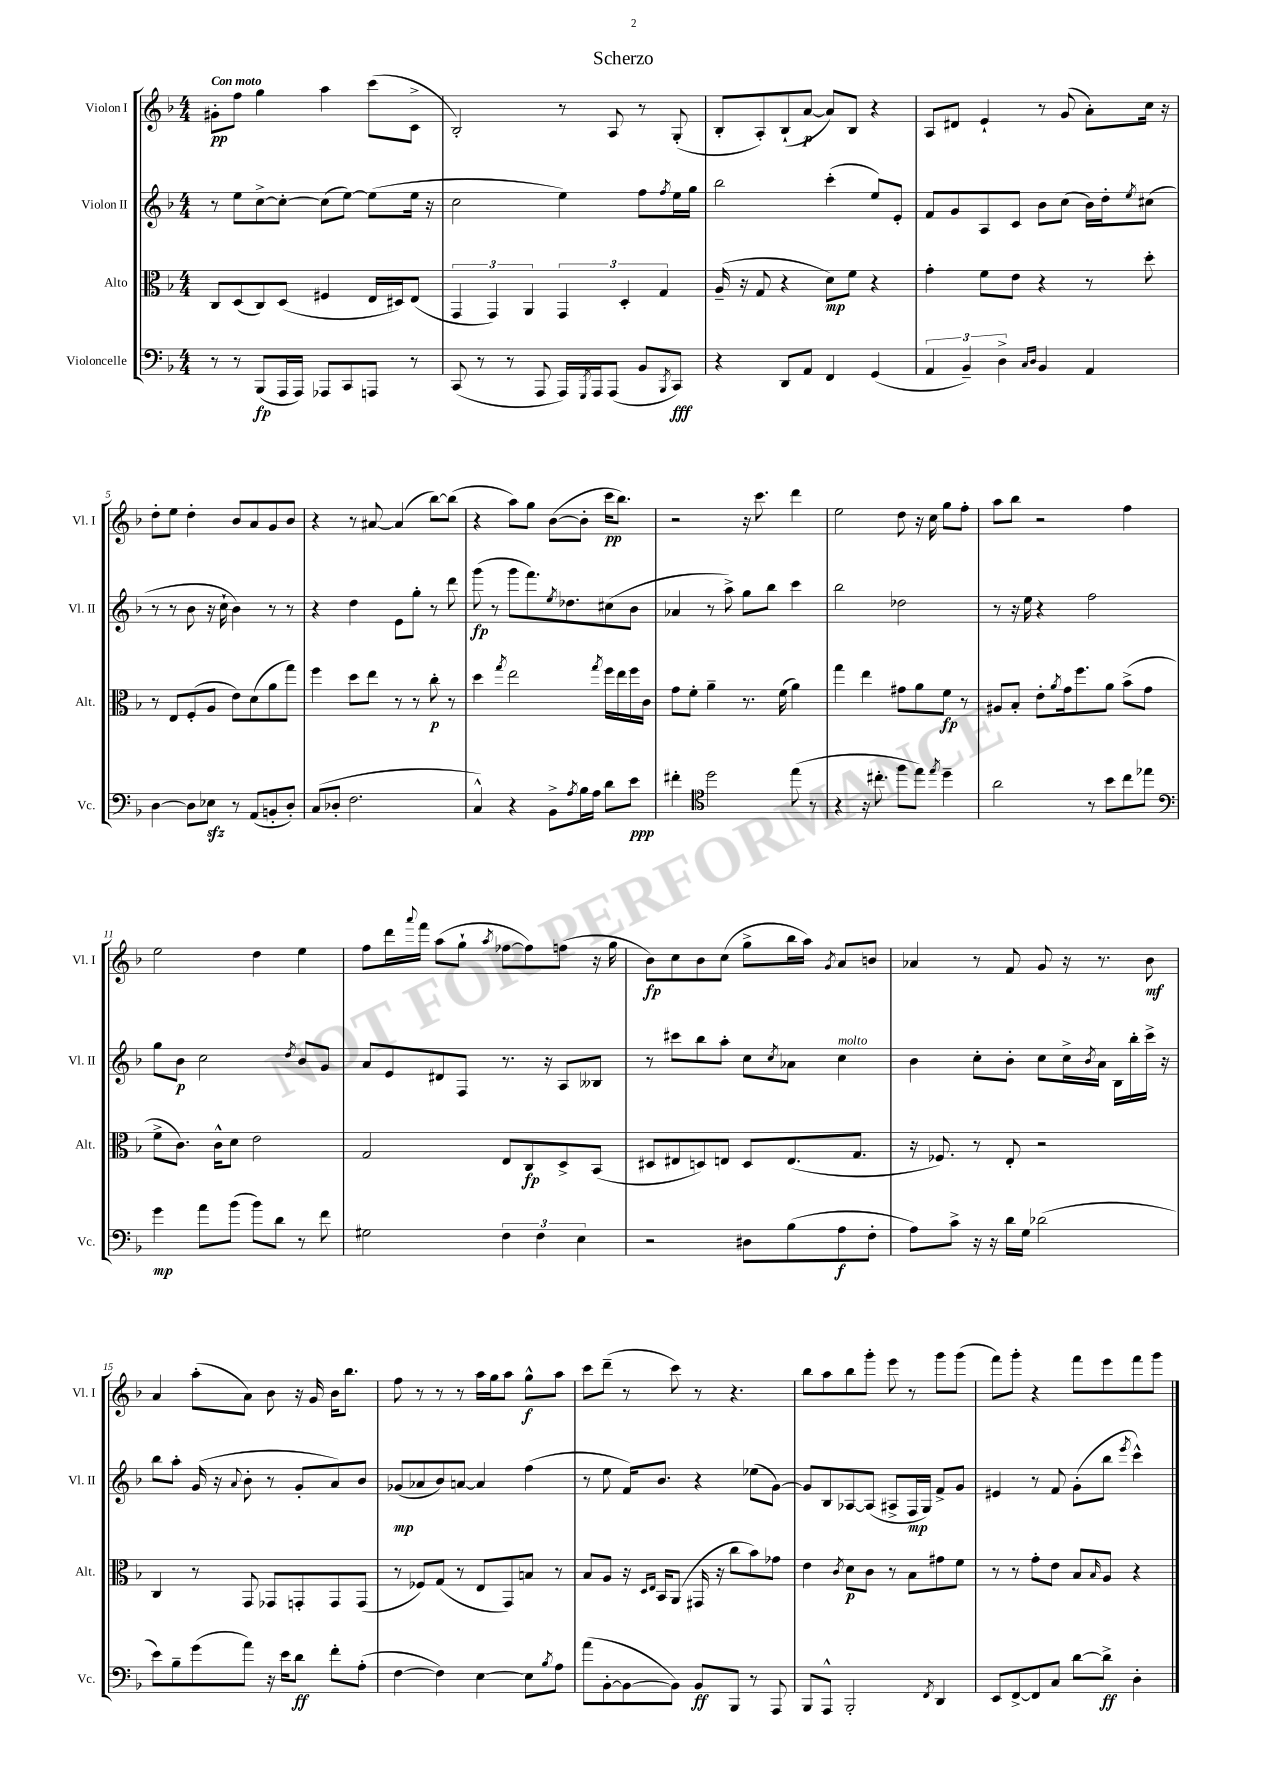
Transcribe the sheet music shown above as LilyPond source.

\header { title = "Scherzo" }
<<
\new StaffGroup <<
\new Staff = "s0" \with { instrumentName = "Violon I" shortInstrumentName = "Vl. I" } {
    \clef treble \key f \major \numericTimeSignature \time 4/4 \tempo "Con moto"
    gis'8-.\pp f''8 g''4 a''4 c'''8( c'8-> |
    bes2-.) r8 a8 r8 g8-.( |
    bes8-. a8-.) bes8-!( a'8~\p a'8) bes8 r4 |
    a8 dis'8 e'4-! r8 g'8( a'8-.) c''16 r16 |
    d''8-. e''8 d''4-. bes'8 a'8 g'8 bes'8 |
    r4 r8 ais'8~ ais'4( bes''8~) bes''8( |
    r4 a''8) g''8 bes'8~( bes'8-. c'''16\pp bes''8.) |
    r2 r16 c'''8. d'''4 |
    e''2 d''8 r16 c''16 g''8 f''8-. |
    a''8 bes''8 r2 f''4 |
    e''2 d''4 e''4 |
    f''8 d'''16 \appoggiatura { a'''8 } f'''16 a''8( g''8-! \acciaccatura { a''8 } fes''8~ fes''8) f''8( r16 g''16 |
    bes'8\fp) c''8 bes'8 c''8( g''8-> bes''16 a''16) \acciaccatura { g'8 } a'8 b'8 |
    aes'4 r8 f'8 g'8 r16 r8. bes'8\mf |
    a'4 a''8-.( a'8) bes'8 r16 g'16 bes'16 bes''8. |
    f''8 r8 r8 r8 a''16 g''16 a''8 g''8-^\f a''8 |
    c'''8 d'''8--( r8 c'''8) r8 r4. |
    bes''8 a''8 bes''8 g'''8-. e'''8 r8 g'''8 g'''8( |
    f'''8) g'''8-. r4 f'''8 e'''8 f'''8 g'''8 \bar "|." |
}
\new Staff = "s1" \with { instrumentName = "Violon II" shortInstrumentName = "Vl. II" } {
    \clef treble \key f \major \numericTimeSignature \time 4/4
    r8 e''8 c''8~-> c''8~-. c''8( e''8~) e''8( e''16 r16 |
    c''2 e''4) f''8 \acciaccatura { f''8 } e''16 g''16 |
    bes''2 c'''4-.( e''8) e'8-. |
    f'8 g'8 a8 c'8 bes'8 c''8( bes'16) d''16-. \acciaccatura { e''8 } cis''8( |
    r8 r8 bes'8 r16 c''16-! bes'4) r8 r8 |
    r4 d''4 e'8 g''8-. r8 d'''8 |
    g'''8\fp( r8 g'''8 f'''8.) \acciaccatura { e''8 } des''8. cis''8( bes'8 |
    aes'4 r8 a''8->) g''8 bes''8 c'''4 |
    bes''2 des''2 |
    r8 r16 e''16 r4 f''2 |
    g''8 bes'8\p c''2 \acciaccatura { d''8 } bes'8 g'8 |
    a'8 e'8 dis'8 f8 r8. r16 a8 beses8 |
    r8 cis'''8 bes''8 a''8-. c''8 \acciaccatura { c''8 } aes'8 c''4^\markup { \italic "molto" } |
    bes'4 c''8-. bes'8-. c''8 c''16-> \acciaccatura { bes'8 } a'16 bes16 bes''16-. c'''16-> r16 |
    bes''8 a''8-. g'16( r16 \appoggiatura { a'8 } bes'8-. r8 g'8-. a'8) bes'8 |
    ges'8\mp( aes'8 bes'8) a'8~ a'4 f''4( |
    r8 e''8 f'16) bes'8. r4 ees''8( g'8~) |
    g'8 bes8 aes8~ aes8( ais8-> f16\mp g16) f'8-> g'8 |
    eis'4 r8 f'8 g'8-.( bes''8 \acciaccatura { e'''8 } c'''4-^) \bar "|." |
}
\new Staff = "s2" \with { instrumentName = "Alto" shortInstrumentName = "Alt." } {
    \clef alto \key f \major \numericTimeSignature \time 4/4
    c8 d8( c8) d8( fis4 e16 dis16) e8( |
    \tuplet 3/2 { g,4 g,4) a,4 } \tuplet 3/2 { g,4 d4-. g4 } |
    a16--( r16 g8 r4 d'8\mp) f'8 r4 |
    g'4-. f'8 e'8 r4 r8 d''8-. |
    r8 e8 f8-.( a8 e'8) d'8( a'8 g''8) |
    f''4 d''8 e''8 r8 r8 c''8-.\p r8 |
    d''4 \acciaccatura { g''8 } e''2 \acciaccatura { g''8 } f''16 e''16 f''16 c'16 |
    g'8 f'8-. a'4-- r8. f'16( a'4) |
    g''4 e''4 gis'8 a'8 f'8\fp r8 |
    ais8 bes8-. e'8-. \acciaccatura { a'8 } g'16 f''8. a'8 bes'8->( g'8 |
    f'8-> c'8.) c'16-^ d'8 e'2 |
    g2 e8 c8\fp d8-> bes,8( |
    dis8 eis8 d8) e8 d8 e8.( g8. |
    r16 fes8.) r8 e8-. r2 |
    c4 r8 g,8 ges,8 g,8-. g,8 g,8( |
    r8 fes8) g8( r8 e8 g,8) b8 r8 |
    bes8 a8 r16 \grace { d16 e16 } bes,16 a,8( gis,16 r16 c''8 bes'8) ges'8 |
    e'4 \acciaccatura { c'8 } d'8\p c'8 r8 bes8 gis'8 f'8 |
    r8 r8 g'8-. e'8 bes8 \grace { bes16 } a8 r4 \bar "|." |
}
\new Staff = "s3" \with { instrumentName = "Violoncelle" shortInstrumentName = "Vc." } {
    \clef bass \key f \major \numericTimeSignature \time 4/4
    r8 r8 bes,,8\fp( a,,16 a,,16) aes,,8 c,8 a,,8 r8 |
    c,8( r8 r8 a,,8 a,,16) \acciaccatura { g,,8 } a,,16 a,,8( bes,8 \acciaccatura { bes,,8 } c,8\fff) |
    r4 d,8 a,8 f,4 g,4( |
    \tuplet 3/2 { a,4 bes,4--) d4-> } \grace { c16 d16 } bes,4 a,4 |
    d4~ d8 ees8\sfz r8 a,8( b,8-. d8-.) |
    c8( des8-. f2. |
    c4-^) r4 bes,8-> \acciaccatura { a8 } bes16 a16 d'8 e'8\ppp |
    fis'4-. \clef tenor d''2 e''8( r8 |
    r4 r16 cis''8.-. f''8 e''8) \acciaccatura { e''8 } d''4-- |
    a'2 r8 bes'8 c''8 ees''8 |
    \clef bass g'4\mp a'8 bes'8( bes'8) d'8 r8 f'8 |
    gis2 \tuplet 3/2 { f4 f4 e4 } |
    r2 dis8 bes8( a8\f f8-. |
    a8) c'8-> r16 r16 d'16 g16 des'2( |
    e'8) bes8-- g'8( a'8) r16 e'16 d'8\ff f'8-. a8-.( |
    f4~ f4) e4~ e8 \acciaccatura { bes8 } a8 |
    a'8( bes,8~-. bes,8~ bes,8) bes,8\ff bes,,8 r8 a,,8 |
    bes,,8 a,,8-^ bes,,2-. \acciaccatura { f,8 } d,4 |
    e,8 f,8~-> f,8 c8 d'8~ d'8->\ff d4-. \bar "|." |
}
>>
>>
